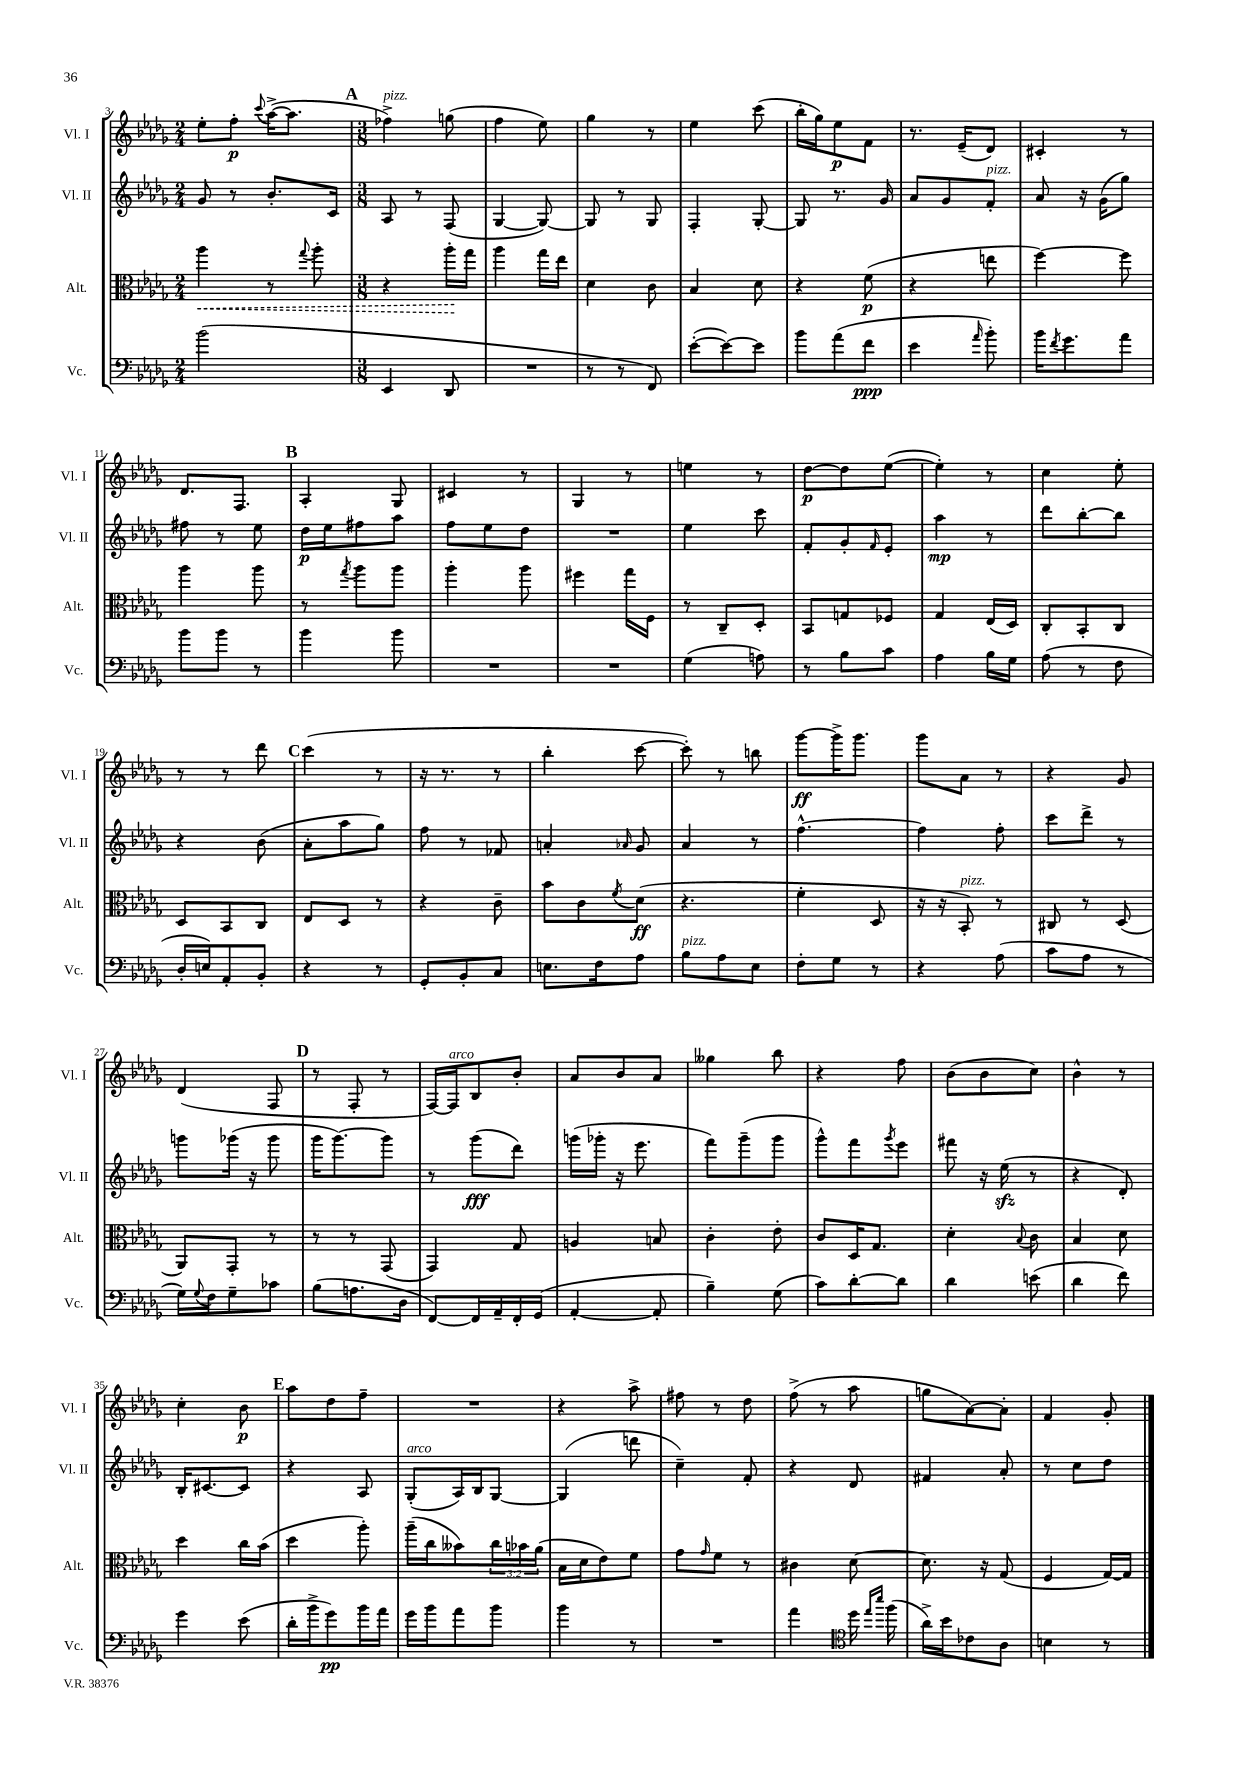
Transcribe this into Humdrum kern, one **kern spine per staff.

**kern	**kern	**kern	**kern
*staff4	*staff3	*staff2	*staff1
*clefF4	*clefC3	*clefG2	*clefG2
*k[b-e-a-d-g-]	*k[b-e-a-d-g-]	*k[b-e-a-d-g-]	*k[b-e-a-d-g-]
*M2/4	*M2/4	*M2/4	*M2/4
(2b-	4aa-	8g-	8ee-'
.	.	8r	8ff'
.	.	.	8qqccc
.	8r	8.b-'	([16aa-^
.	.	.	8.aa-]
.	8qqgg-	.	.
.	8aa-'	.	.
.	.	16c	.
=	=	=	=
*M3/8	*M3/8	*M3/8	*M3/8
4EE-	4r	8A-	4ff-^)
.	.	8r	.
8DD-	16aa-'	(8F	(8gg
.	16gg-	.	.
=	=	=	=
4.r	4aa-	[4G-	4ff
.	16gg-	8G-_)	8ee-)
.	16ee-	.	.
=	=	=	=
8r	4d-	8G-]	4gg-
8r	.	8r	.
8FF)	8c	8G-	8r
=	=	=	=
([8e-'	4B-	4F'	4ee-
8e-_)	.	.	.
8e-]	8d-	[8G-'	(8ccc
=	=	=	=
8b-	4r	8G-]	16bb-'
.	.	.	16gg-)
(8a-	.	8.r	8ee-
8f	(8f	.	8f
.	.	16g-	.
=	=	=	=
4e-	4r	8a-	8.r
.	.	8g-	.
.	.	.	(16e-~
16qqa-	.	.	.
8b-')	8ee	8f'	8d-)
=	=	=	=
16b-	[4ff)	8a-	4c#'
8qf	.	.	.
8.g-	.	.	.
.	.	16r	.
.	.	(16g-	.
8a-	8ff]	8gg-)	8r
=	=	=	=
8b-	4aa-	8ff#	8.d-
8b-	.	8r	.
.	.	.	8.F
8r	8aa-	8ee-	.
=	=	=	=
4b-	8r	16dd-	4A-'
.	.	16ee-	.
.	8qgg-	.	.
.	8aa-	8ff#	.
8b-	8aa-	8aa-	8G-
=	=	=	=
4.r	4aa-'	8ff	4c#
.	.	8ee-	.
.	8aa-	8dd-	8r
=	=	=	=
4.r	4ff#	4.r	4G-
.	16gg-	.	8r
.	16F	.	.
=	=	=	=
(4G-	8r	4ee-	4ee
.	8C~	.	.
8A)	8D-'	8ccc	8r
=	=	=	=
8r	8BB-	8f'	[8dd-
8B-	8G	8g-'	8dd-]
.	.	16qqf	.
8c	8F-	8e-'	([8ee-
=	=	=	=
4A-	4G-	4aa-	4ee-'])
16B-	(16E-	8r	8r
16G-	16D-)	.	.
=	=	=	=
(8A-	8C'	8ddd-	4cc
8r	8BB-'	[8bb-'	.
8F	8C	8bb-]	8ee-'
=	=	=	=
16D-'	8D-	4r	8r
16E)	.	.	.
8AA-'	8BB-	.	8r
8BB-'	8C	(8b-	8ddd-
=	=	=	=
4r	8E-	8a-'	(4ccc
.	8D-	8aa-	.
8r	8r	8gg-)	8r
=	=	=	=
8GG-'	4r	8ff	16r
.	.	.	8.r
8BB-'	.	8r	.
8C	8c~	8f-	8r
=	=	=	=
8.E	8b-	4a'	4bb-'
.	8c	.	.
16F	.	.	.
.	8qf	16qqa-	.
8A-	(8d-	8g-	[8ccc
=	=	=	=
8B-	4.r	4a-	8ccc'])
8A-	.	.	8r
8E-	.	8r	8bb
=	=	=	=
8F'	4f'	[4.ff^^	[8ggg-
8G-	.	.	16ggg-^]
.	.	.	8.ggg-
8r	8D-	.	.
=	=	=	=
4r	16r	4ff]	8ggg-
.	16r	.	.
.	8BB-')	.	8a-
(8A-	8r	8ff'	8r
=	=	=	=
8c	8C#	8ccc	4r
8A-	8r	8ddd-^	.
8r	(8D-	8r	8g-
=	=	=	=
16G-)	8AA-)	8ggg	(4d-
8qqG-	.	.	.
16F	.	.	.
8G-~	8GG-'	(16ggg-	.
.	.	16r	.
8c-	8r	8ggg-	8F
=	=	=	=
(8B-	8r	16ggg-	8r
.	.	[8.ggg-)	.
8.A	8r	.	8F'
.	(8GG-	8ggg-]	8r
16D-	.	.	.
=	=	=	=
[8FF)	4GG-)	8r	[16F)
.	.	.	16F]
16FF]	.	(8ggg-	8B-
16AA-~	.	.	.
16FF'	8G-	8ddd-)	8b-'
(16GG-	.	.	.
=	=	=	=
[4AA-'	4A	(16ggg	8a-
.	.	16ggg-'	.
.	.	16r	8b-
.	.	8.eee-	.
8AA-']	8B	.	8a-
=	=	=	=
4B-~)	4c'	8fff)	4gg--
.	.	(8ggg-~	.
(8G-	8e-'	8ggg-	8bb-
=	=	=	=
8c)	8c	8ggg-^^)	4r
[8d-'	16D-	8fff	.
.	8.G-	.	.
.	.	8qggg-	.
8d-]	.	8eee-	8ff
=	=	=	=
4d-	4d-'	8fff#	(8b-
.	.	16r	8b-
.	.	(16ee-	.
.	8qqB-	.	.
(8e	8c	8r	8cc)
=	=	=	=
4d-	4B-	4r	4b-^^
8f)	8d-	8d-')	8r
=	=	=	=
4g-	4dd-	16B-'	4cc'
.	.	[8.c#	.
(8e-	16cc	8c#]	8b-
.	(16b-	.	.
=	=	=	=
16d-'	4dd-	4r	8aa-
16b-^	.	.	.
8g-)	.	.	8dd-
16b-	8aa-')	8A-	8ff~
16a-	.	.	.
=	=	=	=
16g-	(16aa-~	(8G-'	4.r
16b-	16cc	.	.
8a-	8b--)	16A-)	.
.	.	16B-	.
8b-	24cc	[8G-	.
.	24b-	.	.
.	(24a-	.	.
=	=	=	=
4b-	16B-	(4G-]	4r
.	16d-	.	.
.	8e-)	.	.
8r	8f	8ddd	8aa-^
=	=	=	=
4.r	8g-	4cc~)	8ff#
.	16qqg-	.	.
.	8f	.	8r
.	8r	8f'	8dd-
=	=	=	=
4a-	4c#	4r	(8ff^
.	.	.	8r
*clefC4	*	*	*
16dd-	[8d-	8d-	8aa-
16qqee-	.	.	.
16qqbb-	.	.	.
(16ff	.	.	.
=	=	=	=
16a-^)	8.d-]	4f#	8gg
16b-	.	.	.
8c-	.	.	[8a-)
.	16r	.	.
8A-	(8G-	8a-'	8a-']
=	=	=	=
4B	4F	8r	4f
.	.	8cc	.
8r	[16G-)	8dd-	8g-'
.	16G-]	.	.
==	==	==	==
*-	*-	*-	*-
